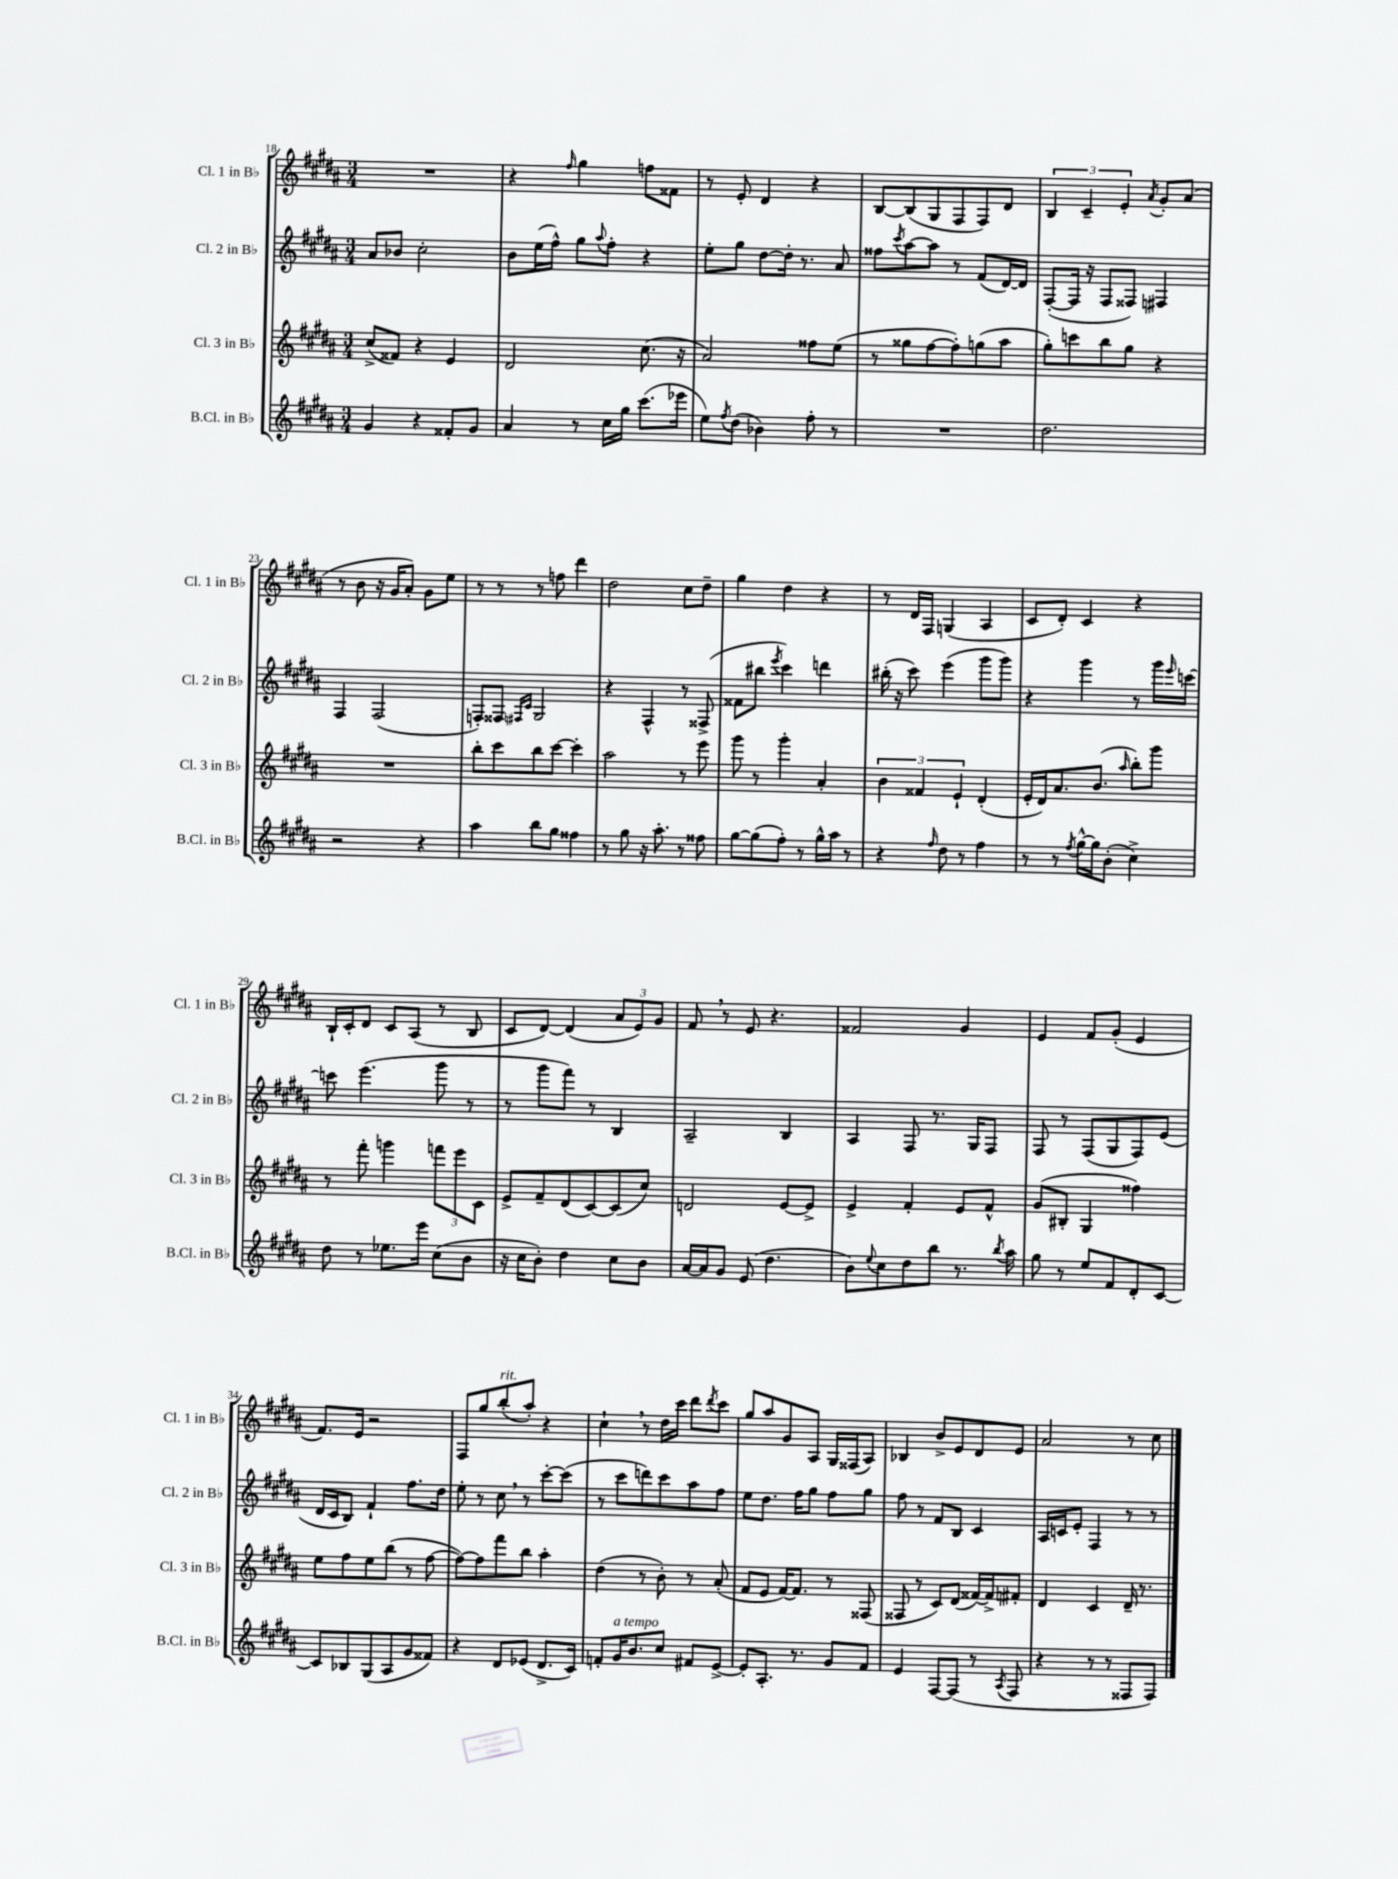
<<
\new StaffGroup <<
\new Staff = "s0" \with { instrumentName = "Cl. 1 in Bb" shortInstrumentName = "Cl. 1 in Bb" } {
    \clef treble \key b \major \numericTimeSignature \time 3/4
    R2. |
    r4 \grace { fis''16 } gis''4 f''8 fisis'8 |
    r8 e'8-. dis'4 r4 |
    b8~ b8( gis8 fis8 fis8) dis'8 |
    \tuplet 3/2 { b4 cis'4-- e'4-. } \acciaccatura { ais'8 } gis'8-. ais'8( |
    r8 b'8 r16 gis'16 ais'8-.) gis'8 e''8 |
    r8 r8 r8 f''8 dis'''4 |
    dis''2 cis''8 dis''8-- |
    gis''4 dis''4 r4 |
    r8 dis'16 fis16 g4( ais4 |
    cis'8 dis'8-.) cis'4 r4 |
    b16-! cis'16-. dis'8 cis'8 ais8( r8 b8 |
    cis'8 dis'8~) dis'4( \tuplet 3/2 { ais'8 e'8) gis'8 } |
    fis'8 \breathe r8 e'8 r4. |
    fisis'2 gis'4 |
    e'4 fis'8 gis'8-.( e'4 |
    fis'8.) e'16 r2 |
    fis8 gis''8 b''8-.^\markup { \italic "rit." }( ais''8-.) r4 |
    cis''4-! \breathe r8 dis''16 cis'''16 dis'''8 \acciaccatura { dis'''8 } cis'''8 |
    gis''8 ais''8 gis'8 ais8 gis16 fisis16( ais8) |
    bes4 b'8-> e'8 dis'8 e'8 |
    ais'2 r8 cis''8 \bar "|." |
}
\new Staff = "s1" \with { instrumentName = "Cl. 2 in Bb" shortInstrumentName = "Cl. 2 in Bb" } {
    \clef treble \key b \major \numericTimeSignature \time 3/4
    ais'8 bes'8 cis''2-. |
    b'8 e''16( fis''16-^) gis''8 \appoggiatura { ais''8 } fis''8-. r4 |
    e''8-. gis''8 dis''8~ dis''16-. r8. ais'8 |
    fisis''8 \acciaccatura { cis'''8 } ais''8~ ais''8 r8 fis'8( dis'16~) dis'16 |
    fis8~-.( fis16 r16 fis8 fisis8) fis4 |
    fis4 fis2( |
    f8-.) fisis8 \grace { fis16 cis'16 } gis2 |
    r4 fis4-^ r8 fisis8->( |
    fisis'8 bis''8 \acciaccatura { e'''8 } cis'''4) d'''4 |
    bis''16-.( r16 cis'''8) e'''4( gis'''8 gis'''8) |
    r4 gis'''4 r8 gis'''16 \grace { e'''16 } c'''16~ |
    c'''8 e'''4.( gis'''8 r8 |
    r8 gis'''8 fis'''8) r8 b4 |
    ais2-- b4 |
    ais4 fis8 r8. gis16 fis8 |
    fis8 r8 fis8( gis8 fis8) e'8( |
    dis'16 cis'16 b8) fis'4-! fis''8. dis''16 |
    e''8-. r8 cis''8 \breathe r8 cis'''8~-. cis'''8( |
    r8 cis'''8 d'''8) cis'''8 ais''8 fis''8 |
    e''8 dis''8. fis''16 gis''8 fis''8 gis''8 |
    fis''8 r8 fis'8 b8 cis'4 |
    ais16 c'16 e'8-. fis4 r8 r8 \bar "|." |
}
\new Staff = "s2" \with { instrumentName = "Cl. 3 in Bb" shortInstrumentName = "Cl. 3 in Bb" } {
    \clef treble \key b \major \numericTimeSignature \time 3/4
    cis''8->( fisis'8) r4 e'4 |
    dis'2 cis''8.( r16 |
    ais'2) fisis''8 e''8( |
    r8 gisis''8 fis''8~ fis''8-.) g''8( ais''8 |
    gis''8-.) c'''8 b''8 gis''8 r4 |
    R2. |
    b''8-. cis'''8 b''8 cis'''8~ cis'''4-. |
    ais''2 r8 e'''8 |
    gis'''8 r8 gis'''4-. ais'4-. |
    \tuplet 3/2 { b'4 fisis'4 e'4-! } dis'4-.( |
    e'16-. dis'16) ais'8. b'8.( \grace { ais''16 } b''8-.) gis'''8 |
    r8 fis'''8-. g'''4 \tuplet 3/2 { f'''8 e'''8 cis'8 } |
    e'8-> fis'8-- dis'8( cis'8~) cis'8( cis''8) |
    d'2 e'8~ e'8-> |
    e'4-> fis'4-. e'8 fis'8-^ |
    gis'8( bis8-. gis4 fisis''4) |
    e''8 fis''8 e''8 b''8( r8 fis''8~ |
    fis''8~) fis''8 fis'''8 b''8 ais''4-. |
    dis''4( r8 b'8-.) r8 ais'8-.( |
    fis'8 e'8 fis'16~) fis'8. r8 fisis8( |
    fisis8 r8 cis'8) dis'8( fisis'16~) fisis'16-> fis'8-. |
    dis'4 cis'4 dis'16-- r8. \bar "|." |
}
\new Staff = "s3" \with { instrumentName = "B.Cl. in Bb" shortInstrumentName = "B.Cl. in Bb" } {
    \clef treble \key b \major \numericTimeSignature \time 3/4
    gis'4 r4 fisis'8-. gis'8 |
    ais'4 r8 cis''16 gis''16 cis'''8.( ees'''16 |
    e''8) \acciaccatura { fis''8 } dis''8( bes'4) fis''8-. r8 |
    R2. |
    dis''2. |
    r2 r4 |
    ais''4 b''8 gis''8 fisis''4 |
    r8 gis''8 r16 ais''8.-. r8 fisis''8 |
    gis''8~ gis''8( fis''8-.) r8 gis''16-^ ais''16 r8 |
    r4 \grace { fis''16 } dis''8 r8 fis''4 |
    r8 r8 \acciaccatura { fis''8 } gis''16~-^ gis''16 b'8-.( cis''4->) |
    dis''8 r8 ees''8. e'''16 cis''8( b'8 |
    r16 cis''16 b'8-.) dis''4 cis''8 b'8 |
    ais'16~ ais'16 gis'8 e'8( dis''4. |
    b'8) \appoggiatura { e''8 } cis''8 dis''8 b''8 r8. \acciaccatura { b''8 } ais''16 |
    gis''8 r8 e''8 fis'8 dis'8-. cis'8~ |
    cis'8 bes8 gis8( ais8 gis'8 fisis'8) |
    r4 dis'8 ees'8( dis'8.-> cis'16) |
    f'8-. gis'16^\markup { \italic "a tempo" } b'8. cis''8 fis'8 e'8~-> |
    e'8-. ais8.-. r8. gis'8 fis'8 |
    e'4 fis8~ fis8( r8 \acciaccatura { ais8 } fis8 |
    r4 r8 r8 fisis8 fisis8) \bar "|." |
}
>>
>>
\layout { \context { \Score currentBarNumber = #18 } }
